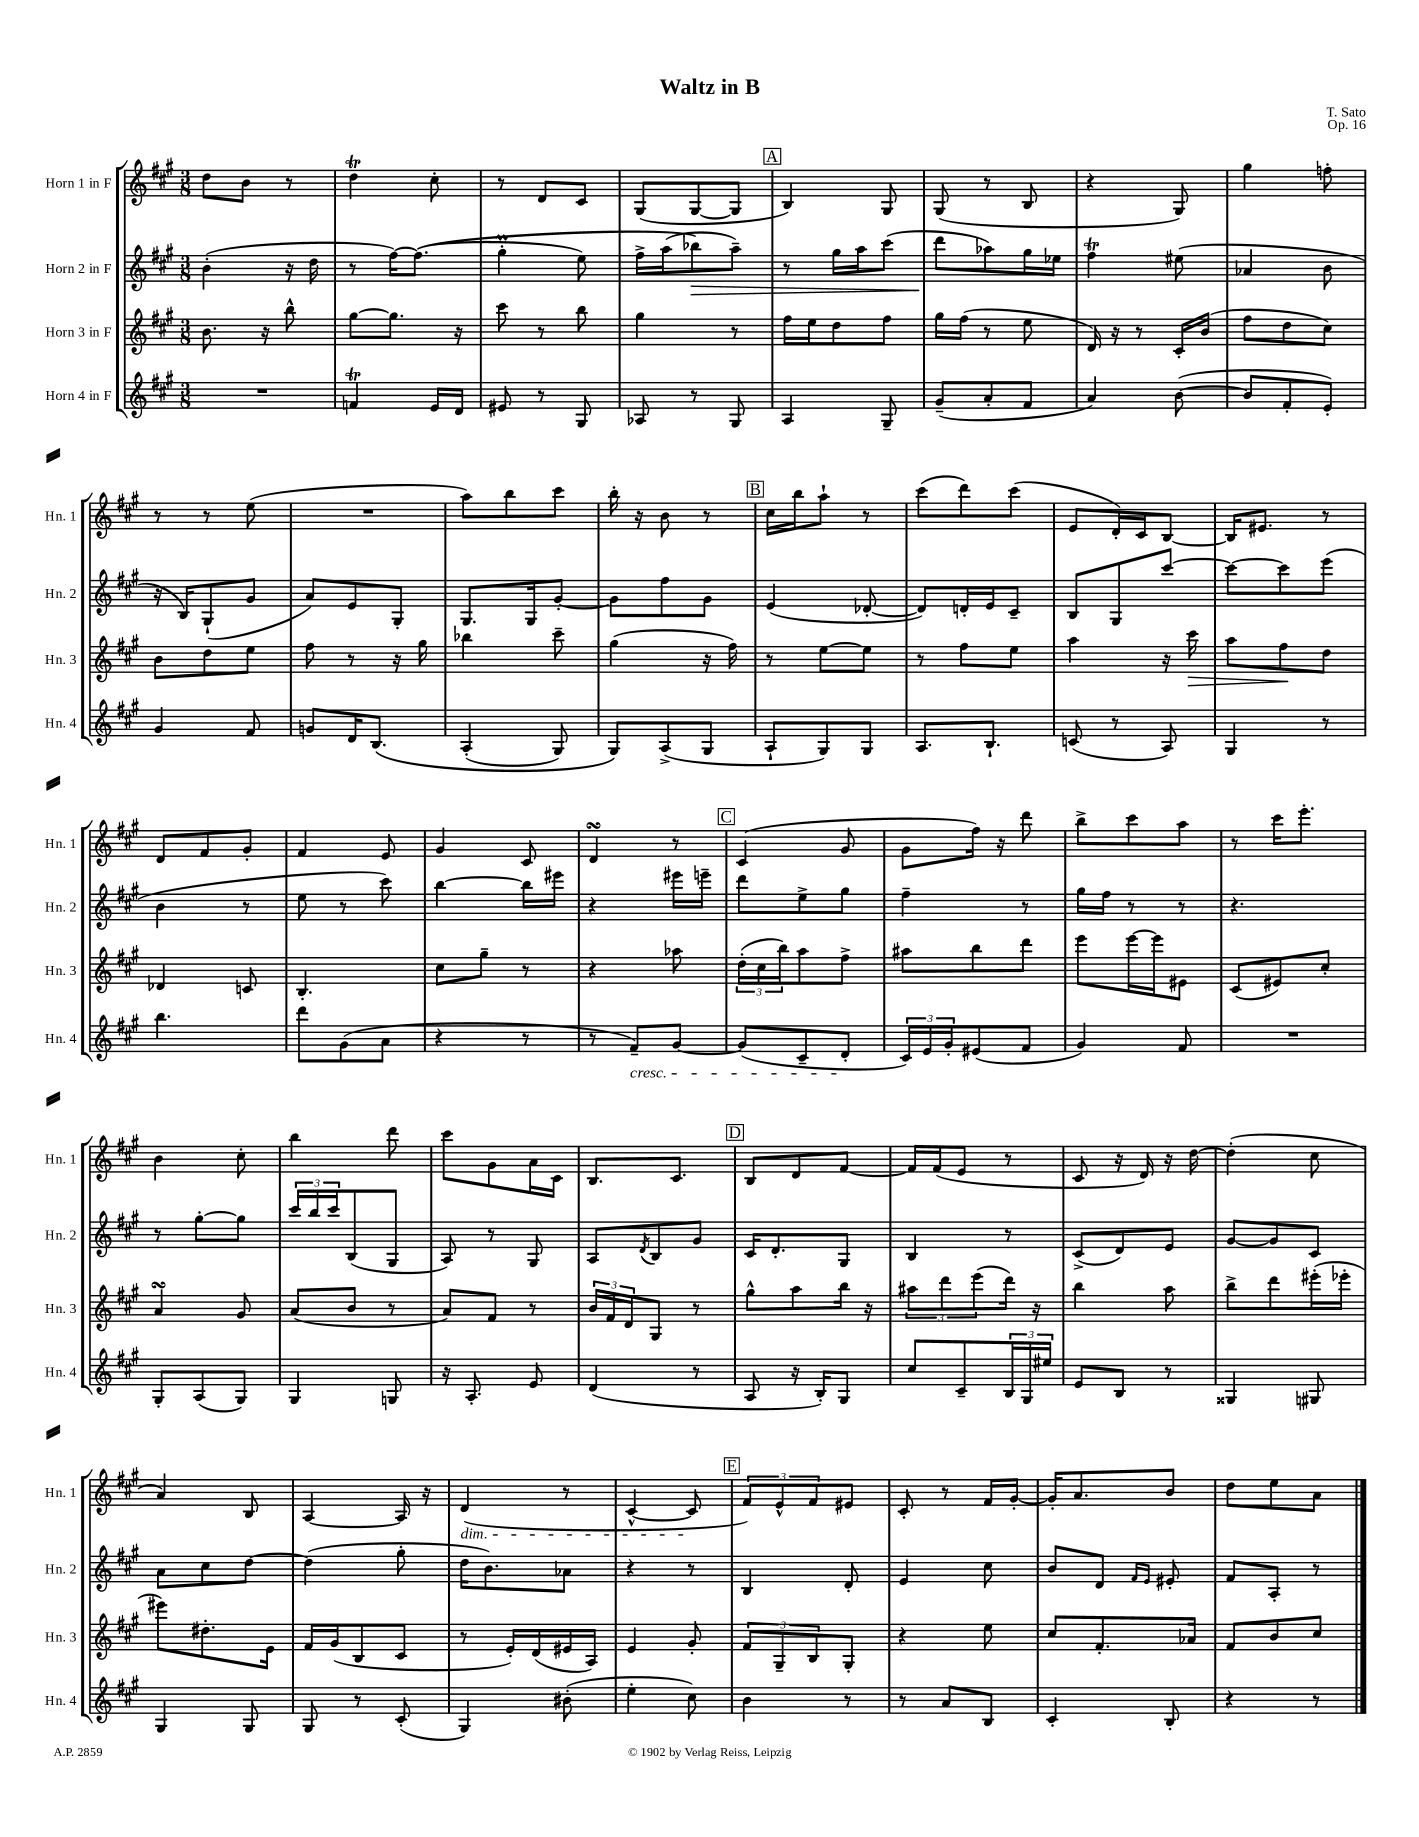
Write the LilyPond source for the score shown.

\header { title = "Waltz in B" composer = "T. Sato" opus = "Op. 16" }
<<
\new StaffGroup <<
\new Staff = "s0" \with { instrumentName = "Horn 1 in F" shortInstrumentName = "Hn. 1" } {
    \clef treble \key a \major \numericTimeSignature \time 3/8
    d''8 b'8 r8 |
    d''4\trill cis''8-. |
    r8 d'8 cis'8 |
    gis8( gis8~ gis8 |
    \mark \markup { \box "A" } b4) gis8 |
    gis8( r8 b8 |
    r4 gis8) |
    gis''4 f''8-. |
    r8 r8 e''8( |
    R4. |
    a''8) b''8 cis'''8 |
    b''16-. r16 b'8 r8 |
    \mark \markup { \box "B" } cis''16 b''16 a''8-! r8 |
    cis'''8( d'''8) cis'''8( |
    e'8 d'16-.) cis'16 b8~ |
    b16 eis'8. r8 |
    d'8 fis'8 gis'8-. |
    fis'4 e'8 |
    gis'4 cis'8 |
    d'4\turn r8 |
    \mark \markup { \box "C" } cis'4( gis'8 |
    gis'8 fis''16) r16 d'''8 |
    b''8-> cis'''8 a''8 |
    r8 cis'''16 e'''8.-. |
    b'4 cis''8-. |
    b''4 d'''8 |
    cis'''8 gis'8 a'16 cis'16 |
    b8. cis'8. |
    \mark \markup { \box "D" } b8 d'8 fis'8~ |
    fis'16 fis'16( e'8 r8 |
    cis'8 r16 d'16) r16 d''16~ |
    d''4-.( cis''8 |
    a'4) b8 |
    a4~ a16 r16 |
    d'4\dim( r8 |
    cis'4~-^ cis'8\! |
    \mark \markup { \box "E" } \tuplet 3/2 { fis'8) e'8-^ fis'8 } eis'8 |
    cis'8-. r8 fis'16 gis'16~-. |
    gis'16-. a'8. b'8 |
    d''8 e''8 a'8 \bar "|." |
}
\new Staff = "s1" \with { instrumentName = "Horn 2 in F" shortInstrumentName = "Hn. 2" } {
    \clef treble \key a \major \numericTimeSignature \time 3/8
    b'4-.( r16 d''16 |
    r8 fis''16~) fis''8.(\( |
    gis''4-.\prall e''8) |
    fis''16-> a''16( bes''8\>\) a''8--) |
    \mark \markup { \box "A" } r8 gis''16 a''16 cis'''8( |
    d'''8\! aes''8) gis''16 ees''16 |
    fis''4\trill eis''8( |
    aes'4 b'8 |
    r16 b16) gis8-!( gis'8 |
    a'8) e'8 gis8-. |
    gis8. gis16 gis'8~-. |
    gis'8 fis''8 gis'8 |
    \mark \markup { \box "B" } e'4( des'8~-. |
    des'8) d'16-. e'16 cis'8-- |
    b8 gis8 cis'''8~ |
    cis'''8~ cis'''8 e'''8( |
    b'4 r8 |
    e''8 r8 cis'''8) |
    b''4~ b''16 eis'''16 |
    r4 eis'''16 e'''16-- |
    \mark \markup { \box "C" } d'''8 e''8-> gis''8 |
    fis''4-- r8 |
    gis''16 fis''16 r8 r8 |
    r4. |
    r8 gis''8~-. gis''8 |
    \tuplet 3/2 { cis'''16 b''16 cis'''16 } b8( gis8 |
    a8) r8 gis8 |
    a8 \acciaccatura { d'8 } b8 gis'8 |
    \mark \markup { \box "D" } cis'16 d'8.-. gis8 |
    b4 r8 |
    cis'8->( d'8) e'8 |
    gis'8~ gis'8 cis'8 |
    a'8 cis''8 d''8~ |
    d''4( gis''8-. |
    d''16 b'8.) aes'8 |
    r4 r8 |
    \mark \markup { \box "E" } b4 d'8-. |
    e'4 cis''8 |
    b'8 d'8 \grace { fis'16 e'16 } eis'8-. |
    fis'8 a8-. r8 \bar "|." |
}
\new Staff = "s2" \with { instrumentName = "Horn 3 in F" shortInstrumentName = "Hn. 3" } {
    \clef treble \key a \major \numericTimeSignature \time 3/8
    b'8. r16 b''8-^ |
    gis''8~ gis''8. r16 |
    cis'''8 r8 b''8 |
    gis''4 r8 |
    \mark \markup { \box "A" } fis''16 e''16 d''8 fis''8 |
    gis''16 fis''16( r8 e''8 |
    d'16) r16 r8 cis'16-. b'16( |
    fis''8 d''8 cis''8) |
    b'8 d''8 e''8 |
    fis''8 r8 r16 gis''16 |
    bes''4 cis'''8-- |
    gis''4( r16 fis''16) |
    \mark \markup { \box "B" } r8 e''8~ e''8 |
    r8 fis''8 e''8 |
    a''4 r16 cis'''16\> |
    a''8 fis''8\! d''8 |
    des'4 c'8 |
    b4.-. |
    cis''8 gis''8-- r8 |
    r4 aes''8 |
    \mark \markup { \box "C" } \tuplet 3/2 { d''16-.( cis''16 b''16) } a''8 fis''8-> |
    ais''8 b''8 d'''8 |
    e'''8 e'''16~ e'''16 eis'8 |
    cis'8( eis'8) cis''8-. |
    a'4\turn gis'8 |
    a'8( b'8 r8 |
    a'8) fis'8 r8 |
    \tuplet 3/2 { b'16 fis'16 d'16 } gis8 r8 |
    \mark \markup { \box "D" } gis''8-^ a''8 b''16 r16 |
    \tuplet 3/2 { ais''8 d'''8 e'''8( } d'''16) r16 |
    b''4 a''8 |
    b''8-> d'''8 eis'''16-.( ees'''16-. |
    eis'''8) dis''8.-. e'16 |
    fis'16 gis'16( b8 cis'8 |
    r8 e'16-.) d'16( eis'16 a16) |
    e'4 gis'8-. |
    \mark \markup { \box "E" } \tuplet 3/2 { fis'8 gis8-- b8 } gis8-. |
    r4 e''8 |
    cis''8 fis'8.-. aes'16 |
    fis'8 b'8 cis''8 \bar "|." |
}
\new Staff = "s3" \with { instrumentName = "Horn 4 in F" shortInstrumentName = "Hn. 4" } {
    \clef treble \key a \major \numericTimeSignature \time 3/8
    R4. |
    f'4\trill e'16 d'16 |
    eis'8 r8 gis8 |
    aes8 r8 gis8 |
    \mark \markup { \box "A" } a4 gis8-- |
    gis'8--( a'8-. fis'8 |
    a'4) b'8~( |
    b'8 fis'8-. e'8-.) |
    gis'4 fis'8 |
    g'8 d'16 b8.\( |
    a4-.( gis8) |
    gis8\) a8->( gis8 |
    \mark \markup { \box "B" } a8-! gis8) gis8 |
    a8. b8.-! |
    c'8( r8 a8) |
    gis4 r8 |
    b''4. |
    d'''8 gis'8( a'8 |
    r4 r8 |
    r8 fis'8--\cresc) gis'8~ |
    \mark \markup { \box "C" } gis'8( cis'8-- d'8-.\! |
    \tuplet 3/2 { cis'16) e'16 gis'16-. } eis'8( fis'8 |
    gis'4) fis'8 |
    R4. |
    gis8-. a8( gis8) |
    gis4 g8 |
    r16 a8.-. e'8 |
    d'4( r8 |
    \mark \markup { \box "D" } a8 r16 b16-.) gis8 |
    cis''8 cis'8-- \tuplet 3/2 { b16 gis16 eis''16 } |
    e'8 b8 r8 |
    gisis4 gis8 |
    gis4 gis8 |
    gis8 r8 cis'8-.( |
    gis4) bis'8-.( |
    e''4-. cis''8) |
    \mark \markup { \box "E" } b'4 r8 |
    r8 a'8 b8 |
    cis'4-. b8-. |
    r4 r8 \bar "|." |
}
>>
>>
\layout { \context { \Score \remove "Bar_number_engraver" } }
